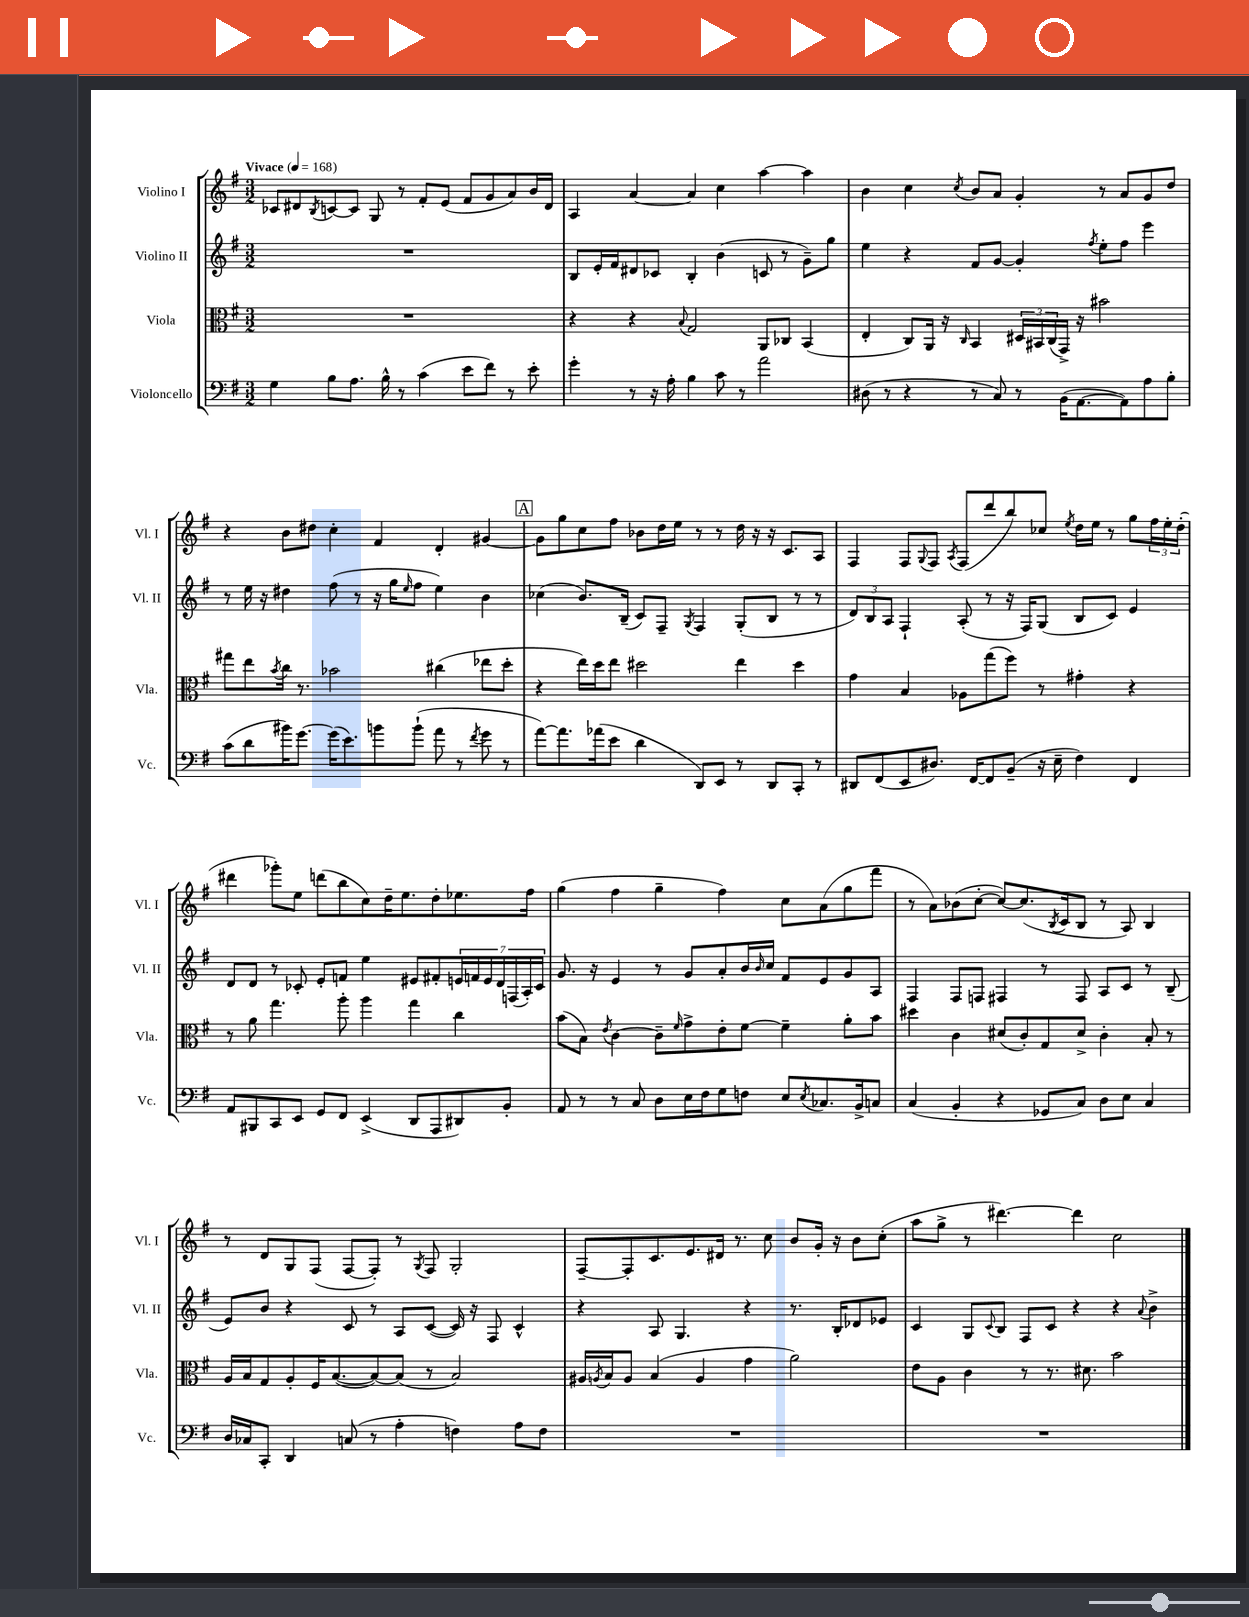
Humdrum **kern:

**kern	**kern	**kern	**kern
*staff4	*staff3	*staff2	*staff1
*clefF4	*clefC3	*clefG2	*clefG2
*k[f#]	*k[f#]	*k[f#]	*k[f#]
*M3/2	*M3/2	*M3/2	*M3/2
*MM168	*MM168	*MM168	*MM168
4G\	1.r	1.r	8c-/L
.	.	.	8d#/
.	.	.	8qB/
8B\L	.	.	[8c/
8.A\J	.	.	8c/]J
.	.	.	8G/
16B^^\	.	.	.
8r	.	.	8r
(4c\	.	.	8f#'/L
.	.	.	(8e/J
8e\L	.	.	8f#/L
8f#\J)	.	.	8g/
8r	.	.	8a/)
8e'\	.	.	16b/L
.	.	.	16d#/JJ
=	=	=	=
4g'\	4r	8B/L	4A/
.	.	16e'/L	.
.	.	16f#/J	.
8r	4r	8d#/	[4a/
16r	.	8c-/J	.
16A'\	.	.	.
.	8qqB/	.	.
4B\	2G/	4B'/	4a/]
8c\	.	(4b\	4cc\
8r	.	.	.
2a\	8AA/L	8c/	[4aa\
.	8C-/J	8r	.
.	(4BB/	8g~\L)	4aa\]
.	.	8gg\J	.
=	=	=	=
(8D#\	4E'/	4ee\	4b\
8r	.	.	.
4r	8C/L)	4r	4cc\
.	16AA/Jk	.	.
.	16r	.	.
.	16qqC/	.	8qcc/
8r	4BB/	8f#/L	8b/L
8C/)	.	[8g/J	8a/J
8r	24D#/LL	4g'/]	4g'/
.	24BB#/	.	.
.	(24C/	.	.
(16BB\LK	16GG^/JJ)	.	.
[8.AA\	16r	.	.
.	.	8qff#/	.
.	2b#\	8ee'\L	8r
8AA\])	.	8ff#\J	8a/L
8A\	.	4eee\	8g/
8B'\J	.	.	8dd/J
=	=	=	=
(8c\L	8gg#\L	8r	4r
8d\	8ee\	16ee\	.
.	.	16r	.
.	8qb/	.	.
16b#\K)	16cc\Jk	4dd#\	8b\L
[8.g\J	8.r	.	.
.	.	.	8dd#\J
(16g\]LK	2b-\	(8ff#\	4cc'\
8.e\)	.	.	.
.	.	8r	.
8b\	.	16r	4f#/
.	.	16gg\LK	.
.	.	16qqee/	.
(8b`\J	.	8ff#\J	.
8a\	(4cc#\	4ee\)	4d'/
8r	.	.	.
8qf#/	.	.	.
8g\	8ee-\L	4b\	[4g#/
8r	8dd'\J	.	.
=	=	=	=
[8a\L)	4r	(4cc-\	8g#\]L
8.a\]	.	.	8gg\
.	16ee\LL)	8.b/L)	8cc\
(16a-\k	16dd\J	.	.
8e\J	8ee\J	.	8ff#\J
.	.	(16B~/Jk	.
4d\	2dd#\	8c/L)	8b-\L
.	.	8F#~/J	16dd\L
.	.	.	16ee\JJ
.	.	8qG/	.
8DD/L)	.	4F#/	8r
8EE/J	.	.	8r
8r	4ee\	(8G'/L	16dd\
.	.	.	16r
8DD/L	.	8B/J	16r
.	.	.	8.c/L
8CC'/J	4dd#\	8r	.
8r	.	8r	8A/J
=	=	=	=
8DD#/L	4g\	12d/L)	4F#/
.	.	12B/	.
(8FF#/	.	.	.
.	.	12A/J	.
8EE/	4B/	4F#`/	8F#/L
.	.	.	8qqG/
8.D#/J)	.	.	8F#/J
.	.	.	8qA/
.	8A-\L	(8A'/	(8F#/L
[16FF#/LK	.	.	.
8FF#/]	(8gg\	8r	8ddd/
(8BB~/J	8ff#\J)	16r	8bb/)
.	.	16F#/LK)	.
16r	8r	(8G/J	8cc-/J
16E~\	.	.	.
.	.	.	8qee/
4F#\)	4g#'\	8B/L	16dd\LL
.	.	.	16ee\JJ
.	.	8c/J)	8r
4FF#/	4r	4e/	8gg\L
.	.	.	24ff#\L
.	.	.	24ee'\
.	.	.	(24dd'\JJ
=	=	=	=
8AA/L	8r	8d/L	4ddd#\
8BBB#/	8a\	8d/J	.
8CC/	4.gg\	8r	8ggg-'\L)
8EE/J	.	8c-'/	8ee\J
8GG/L	.	8e'/L	(8ddd\L
8FF#/J	8aa'\	8f/J	8bb\
(4EE^/	4aa\	4ee\	8cc\)
.	.	.	16dd~\K
.	.	.	8.ee\
8DD/L	4gg\	8e#/L	.
8AAA/	.	8f#'/	8dd'\
8DD#/)	4cc\	28e/L	8.ee-\
.	.	28f/	.
.	.	28e/	.
.	.	28d/	.
8BB'/J	.	.	.
.	.	(28F/	.
.	.	28A'/)	.
.	.	.	16ff#\Jk
.	.	28c-/JJ	.
=	=	=	=
8AA/	(8b\L	8.g/	(4gg\
8r	8B\J)	.	.
.	.	16r	.
.	8qe/	.	.
8r	[4c\	4e/	4ff#\
8C/	.	.	.
8D\L	8c~\]L	8r	4gg~\
.	16qqf#/	.	.
16E\L	8g^\	8g/L	.
16F#\J	.	.	.
8G\	8e'\	8a'/	4ff#\)
8F\J	[8f#\J	16b/L	.
.	.	16qqb/	.
.	.	16cc/JJ	.
8E/L	4f#~\]	8f#/L	8cc\L
8qE/	.	.	.
8.C-/	.	8e/	(8a\
.	8a'\L	8g/	8gg\
16BB^/k	.	.	.
8C/J	8b\J	8A/J	8fff#\J
=	=	=	=
(4C/	4dd#\	4F#/	8r
.	.	.	8a\L)
4BB'/	4c\	8F#/L	(8b-\
.	.	8F/J	[8cc'\J
4r	(8d#/L	4F#/	8cc/_L)
.	8c'/)	.	(8.cc/]
8GG-/L	8G/	8r	.
.	.	.	8qB/
.	.	.	16c/k
8C/J)	8d#^/J	8F#/	8B/J
8D\L	4c'\	8A/L	8r
8E\J	.	8c/J	8A/)
4C/	8B'/	8r	4B/
.	8r	(8B~/	.
=	=	=	=
16D/LL	16A/LL	8e/L)	8r
16C-/J	16B/J	.	.
8CC'/J	8G/	8b/J	8d/L
4DD/	8A'/	4r	8G/
.	16F#/K	.	(8F#/J
.	([8.B/	.	.
(8C/	.	8c/	[8F#/L
8r	8B/_)	8r	8F#'/]J)
4A'\	(8B/]J	8A/L	8r
.	.	.	8qG/
.	8r	([8c/J	8F#/
4F\)	2B/)	16c/])	2G'/
.	.	16r	.
.	.	8F#/	.
8A\L	.	4c^^/	.
8F\J	.	.	.
=	=	=	=
1.r	16A#/LL	4r	[8F#~/L
.	8qA/	.	.
.	16B/J	.	.
.	8A/J	.	8F#'/]
.	(4B/	8A/	8.c/
.	.	4.G/	.
.	.	.	8.e/
.	4A/	.	.
.	.	.	16d#/Jk
.	.	.	8.r
.	4g\	4r	.
.	.	.	8cc\
.	2a\)	8.r	8b/L
.	.	.	16g'/Jk
.	.	16B'/LK	16r
.	.	8d-/	8b\L
.	.	8e-/J	(8cc'\J
=	=	=	=
1.r	8e\L	4c/	8aa\L
.	8A\J	.	8gg^\J
.	4c\	8G/L	8r
.	.	8qqc/	.
.	.	8B/J	[4.ddd#\)
.	8r	8F#/L	.
.	8.r	8c/J	.
.	.	4r	4ddd#\]
.	8.d#\	.	.
.	2b\	4r	2cc\
.	.	8qqa/	.
.	.	4b^\	.
==	==	==	==
*-	*-	*-	*-
